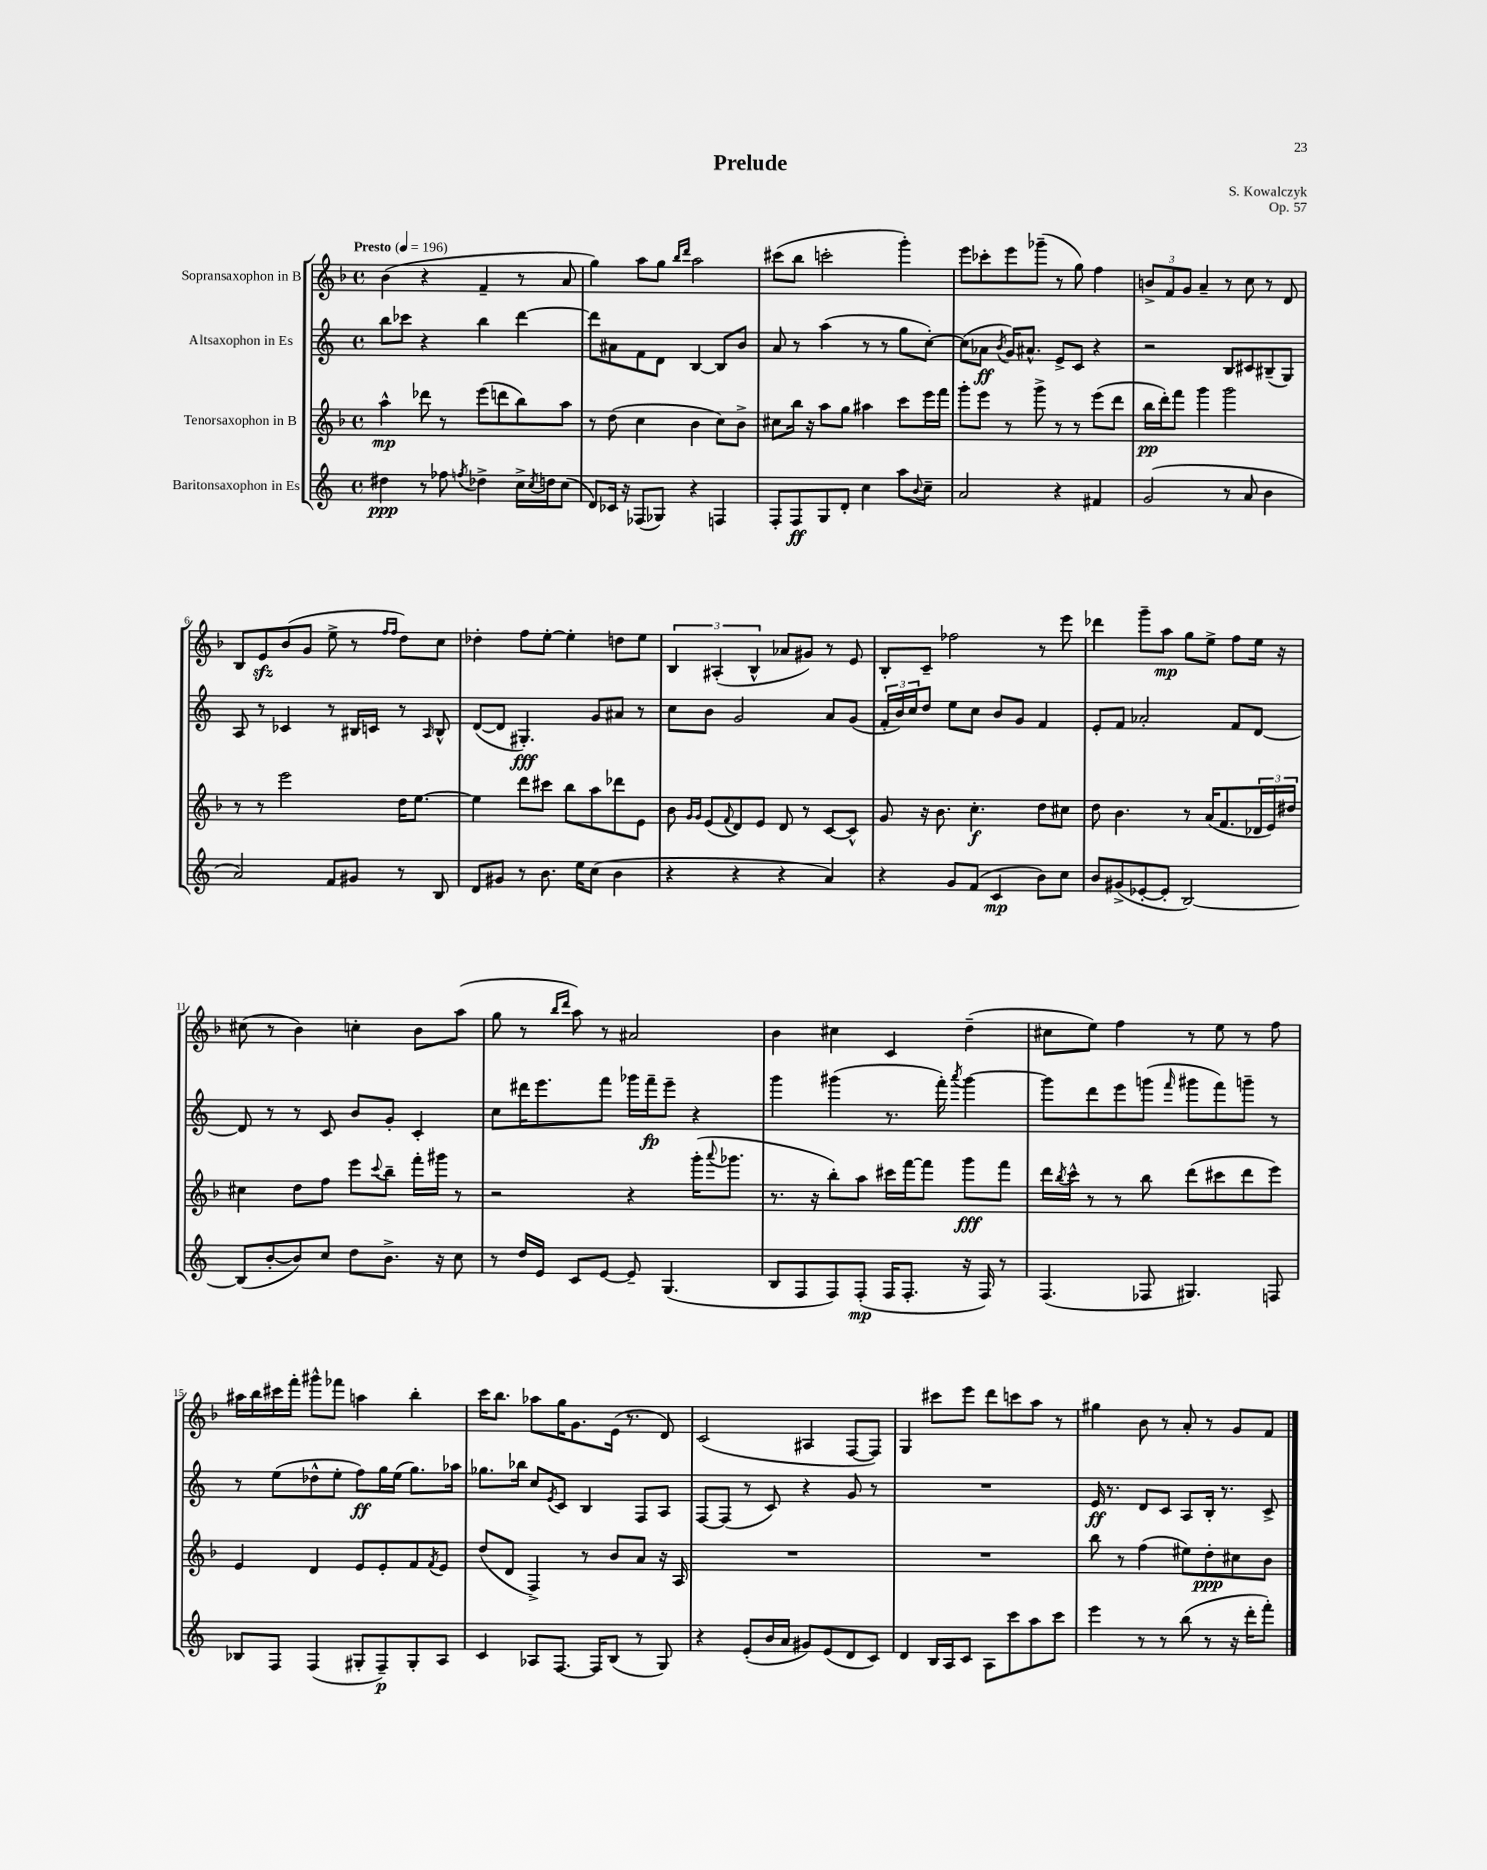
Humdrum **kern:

**kern	**dynam	**kern	**dynam	**kern	**dynam	**kern	**dynam
*part4	*part4	*part3	*part3	*part2	*part2	*part1	*part1
*staff4	*staff4	*staff3	*staff3	*staff2	*staff2	*staff1	*staff1
*I"Baritonsaxophon in Es	*	*I"Tenorsaxophon in B	*	*I"Altsaxophon in Es	*	*I"Sopransaxophon in B	*
*clefG2	*	*clefG2	*	*clefG2	*	*clefG2	*
*k[]	*	*k[b-]	*	*k[]	*	*k[b-]	*
*M4/4	*	*M4/4	*	*M4/4	*	*M4/4	*
*met(c)	*	*met(c)	*	*met(c)	*	*met(c)	*
*MM196	*	*MM196	*	*MM196	*	*MM196	*
=1	=1	=1	=1	=1	=1	=1	=1
!	!	!	!	!	!	!LO:TX:a:B:t=Presto	!
4dd#X\	ppp	4aa^^\	mp	8bb\L	.	(4b-\	.
.	.	.	.	8ccc-X\J	.	.	.
8r	.	8ddd-X\	.	4r	.	4r	.
8ff-X\	.	8r	.	.	.	.	.
8qffn/	.	.	.	.	.	.	.
4dd-X^\	.	(8eee\L	.	4bb\	.	4f~/	.
.	.	8dddn\	.	.	.	.	.
16cc^\LL	.	8bb-\)	.	[4ddd\	.	8r	.
8qcc/	.	.	.	.	.	.	.
16ddn\J	.	.	.	.	.	.	.
(8cc\J	.	8aa\J	.	.	.	8a/	.
=2	=2	=2	=2	=2	=2	=2	=2
8d/L)	.	8r	.	8ddd\L]	.	4gg\)	.
16c-X/Jk	.	(8dd\	.	8a#X\	.	.	.
16r	.	.	.	.	.	.	.
(8F-X/L	.	4cc\	.	8f\	.	8aa\L	.
8G-X/J)	.	.	.	8d\J	.	8gg\J	.
.	.	.	.	.	.	16qqbb-/LL	.
.	.	.	.	.	.	16qqddd/JJ	.
4r	.	4b-\	.	[4B/	.	2aa\	.
4Fn/	.	8cc\L)	.	8B/L]	.	.	.
.	.	8b-^\J	.	8b/J	.	.	.
=3	=3	=3	=3	=3	=3	=3	=3
8F'/L	.	8cc#X\L	.	8a/	.	(8ccc#X\L	.
8F/	ff	16bb-\Jk	.	8r	.	8bb-\J	.
.	.	16r	.	.	.	.	.
8G/	.	8aa\L	.	(4aa\	.	2cccn'\	.
8d'/J	.	8gg\J	.	.	.	.	.
4cc\	.	4aa#X\	.	8r	.	.	.
.	.	.	.	8r	.	.	.
8aa\L	.	8ccc\L	.	8gg\L	.	4ggg'\)	.
8qqb/	.	.	.	.	.	.	.
8cc~\J	.	16eee\L	.	[8cc'\J)	.	.	.
.	.	16fff\JJ	.	.	.	.	.
=4	=4	=4	=4	=4	=4	=4	=4
2a/	.	8ggg'\L	.	(8cc\L]	.	8eee\L	.
.	.	8eee\J	.	8a-X\J	ff	8ccc-X'\	.
.	.	.	.	8qb/	.	.	.
.	.	8r	.	16g/KL)	.	8eee\	.
.	.	.	.	8.a#X^^/J	.	.	.
.	.	8ggg^\	.	.	.	(8ggg-X~\J	.
4r	.	8r	.	8e^/L	.	8r	.
.	.	8r	.	8c/J	.	8gg\)	.
4f#X/	.	(8eee\L	.	4r	.	4ff\	.
.	.	8ddd\J	.	.	.	.	.
=5	=5	=5	=5	=5	=5	=5	=5
(2g/	.	16bb-\LL	pp	2r	.	12bn^/L	.
.	.	16ddd'\J)	.	.	.	.	.
.	.	.	.	.	.	12f/	.
.	.	8fff\J	.	.	.	.	.
.	.	.	.	.	.	12g/J	.
.	.	4ggg\	.	.	.	4a~/	.
8r	.	2ggg\	.	8B/L	.	8r	.
8a/	.	.	.	8c#X/	.	8cc\	.
4b\	.	.	.	(8B#X~/	.	8r	.
.	.	.	.	8G/J)	.	8d/	.
!!LO:LB:g=z
=6	=6	=6	=6	=6	=6	=6	=6
2a/)	.	8r	.	8A/	.	8B-/L	.
.	.	8r	.	8r	.	8ezz/	.
.	.	2eee\	.	4c-X/	.	(8b-/	.
.	.	.	.	.	.	8g/J	.
8f/L	.	.	.	8r	.	8ee^\	.
8g#X/J	.	.	.	16B#X/LL	.	8r	.
.	.	.	.	16cn/JJ	.	.	.
.	.	.	.	.	.	16qqff/LL	.
.	.	.	.	.	.	16qqff/JJ	.
8r	.	16dd\KL	.	8r	.	8dd\L)	.
.	.	[8.ee\J	.	.	.	.	.
.	.	.	.	16qqA/	.	.	.
8B/	.	.	.	8B#^^/	.	8cc\J	.
=7	=7	=7	=7	=7	=7	=7	=7
8d/L	.	4ee\]	.	([8d/L	.	4dd-X'\	.
8g#X/J	.	.	.	8d/J]	.	.	.
8r	.	8ddd\L	.	4.G#X'/)	fff	8ff\L	.
8.b\	.	8ccc#X\J	.	.	.	[8ee'\J	.
.	.	8bb-\L	.	.	.	4ee'\]	.
16ee\KL	.	.	.	.	.	.	.
(8cc\J	.	8aa\	.	8g/L	.	.	.
4b\	.	8ddd-X\	.	8a#X/J	.	8ddn\L	.
.	.	8e\J	.	8r	.	8ee\J	.
=8	=8	=8	=8	=8	=8	=8	=8
4r	.	8b-\	.	8cc\L	.	6B-/	.
.	.	16qqg/LL	.	.	.	.	.
.	.	16qqg/JJ	.	.	.	.	.
.	.	(8e/L	.	8b\J	.	.	.
.	.	.	.	.	.	(6A#X'/	.
.	.	8qqf/	.	.	.	.	.
4r	.	8d/)	.	2g/	.	.	.
.	.	.	.	.	.	6B-^^/	.
.	.	8e/J	.	.	.	.	.
4r	.	8d/	.	.	.	8a-X/L	.
.	.	8r	.	.	.	8g#X/J)	.
4a/)	.	[8c/L	.	8a/L	.	8r	.
.	.	8c^^/J]	.	(8g/J	.	8e/	.
=9	=9	=9	=9	=9	=9	=9	=9
4r	.	8g/	.	24f'/LL	.	8B-'/L	.
.	.	.	.	24b/)	.	.	.
.	.	.	.	24cc/J	.	.	.
.	.	16r	.	8dd/J	.	8c~/J	.
.	.	8.b-\	.	.	.	.	.
8g/L	.	.	.	8ee\L	.	2ff-X\	.
(8f/J	.	4.cc'\	f	8cc\J	.	.	.
4c/	mp	.	.	8b/L	.	.	.
.	.	.	.	8g/J	.	.	.
8b\L)	.	8dd\L	.	4f/	.	8r	.
8cc\J	.	8cc#X\J	.	.	.	8eee\	.
=10	=10	=10	=10	=10	=10	=10	=10
8b/L	.	8dd\	.	8e'/L	.	4ddd-X\	.
(8g#X^/	.	4.b-\	.	8f/J	.	.	.
[8e-X'/	.	.	.	2a-X'/	.	8ggg~\L	.
8e-'/J]	.	.	.	.	.	8aa\J	mp
[2B/)	.	8r	.	.	.	8gg\L	.
.	.	(16a/KL	.	.	.	8ee^\J	.
.	.	8.f/	.	.	.	.	.
.	.	.	.	8f/L	.	8ff\L	.
.	.	24d-X/L	.	[8d/J	.	16ee\Jk	.
.	.	24e/)	.	.	.	.	.
.	.	.	.	.	.	16r	.
.	.	24dd#X/JJ	.	.	.	.	.
!!LO:LB:g=z
=11	=11	=11	=11	=11	=11	=11	=11
(8B/L]	.	4cc#X\	.	8d/]	.	(8cc#X\	.
[8b'/	.	.	.	8r	.	8r	.
8b/])	.	8dd\L	.	8r	.	4b-\)	.
8cc/J	.	8ff\J	.	8c/	.	.	.
8dd\L	.	8eee\L	.	8b/L	.	4ccn'\	.
.	.	8qqccc/	.	.	.	.	.
8.b^\J	.	8bb-~\J	.	8g'/J	.	.	.
.	.	16fff'\LL	.	4c'/	.	8b-\L	.
16r	.	16ggg#X\JJ	.	.	.	.	.
8cc\	.	8r	.	.	.	(8aa\J	.
=12	=12	=12	=12	=12	=12	=12	=12
8r	.	2r	.	8cc\L	.	8gg\	.
16dd/LL	.	.	.	16ddd#X\K	.	8r	.
16e/JJ	.	.	.	8.eee\	.	.	.
.	.	.	.	.	.	16qqbb-/LL	.
.	.	.	.	.	.	16qqddd/JJ	.
8c/L	.	.	.	.	.	8aa\)	.
[8e/J	.	.	.	8fff\J	.	8r	.
8e~/]	.	4r	.	16ggg-X\LL	.	2a#X/	.
.	.	.	.	16fff~\J	fp	.	.
(4.G/	.	.	.	8eee~\J	.	.	.
.	.	(16ggg'\KL	.	4r	.	.	.
.	.	8qqaaa/	.	.	.	.	.
.	.	8.ggg-X\J	.	.	.	.	.
=13	=13	=13	=13	=13	=13	=13	=13
8B/L	.	8.r	.	4ggg\	.	4b-\	.
8F/	.	.	.	.	.	.	.
.	.	16r	.	.	.	.	.
8F/)	.	8bb-'\L)	.	(4ggg#X\	.	4cc#X\	.
(8F'/J	mp	8aa\J	.	.	.	.	.
16F/KL	.	16ccc#X\LL	.	8.r	.	4c/	.
8.F'/J	.	[16fff\J	.	.	.	.	.
.	.	8fff\J]	.	.	.	.	.
.	.	.	.	16fff'\)	.	.	.
.	.	.	.	8qaaa/	.	.	.
16r	.	8ggg\L	fff	[4ggg#\	.	(4dd~\	.
16F/)	.	.	.	.	.	.	.
8r	.	8fff\J	.	.	.	.	.
=14	=14	=14	=14	=14	=14	=14	=14
(4.F/	.	16ddd\LL	.	8ggg#\L]	.	8cc#X\L	.
.	.	8qbb-/	.	.	.	.	.
.	.	16ccc^^\JJ	.	.	.	.	.
.	.	8r	.	8ddd\	.	8ee\J)	.
.	.	8r	.	8eee\	.	4ff\	.
8F-X/	.	8bb-\	.	(8gggn\J	.	.	.
.	.	.	.	16qqfff/	.	.	.
4.G#X/)	.	(8ddd\L	.	8ggg#X\L	.	8r	.
.	.	8ccc#X\	.	8fff\)	.	8ee\	.
.	.	8ddd\	.	8gggn~\J	.	8r	.
8Fn/	.	8eee\J)	.	8r	.	8ff\	.
!!LO:LB:g=z
=15	=15	=15	=15	=15	=15	=15	=15
8B-X/L	.	4e/	.	8r	.	16aa#X\LL	.
.	.	.	.	.	.	16bb-\	.
8F/J	.	.	.	(8ee\L	.	16ccc#X\	.
.	.	.	.	.	.	16fff'\JJ	.
(4F/	.	4d/	.	8dd-X^^\	.	8ggg#X^^\L	.
.	.	.	.	8ee'\J	.	8fff-X\J	.
8G#X'/L	.	8e/L	.	8ff\L)	ff	4aan\	.
8F~/)	p	8e'/	.	16gg\L	.	.	.
.	.	.	.	(16ee\JJ	.	.	.
8G#'/	.	8f/	.	8.gg\L)	.	4bb-'\	.
.	.	8qf/	.	.	.	.	.
8A/J	.	8e/J	.	.	.	.	.
.	.	.	.	16aa-X\Jk	.	.	.
=16	=16	=16	=16	=16	=16	=16	=16
4c/	.	(8dd/L	.	8.gg-X\L	.	16ccc\KL	.
.	.	.	.	.	.	8.bb-\J	.
.	.	8d/J	.	.	.	.	.
.	.	.	.	16bb-X\Jk	.	.	.
8A-X/L	.	4F^/)	.	8cc/L	.	8aa-X\L	.
.	.	.	.	8qe/	.	.	.
[8.F/J	.	.	.	8c/J	.	16gg\K	.
.	.	.	.	.	.	8.g\	.
.	.	8r	.	4B/	.	.	.
16F/KL]	.	.	.	.	.	.	.
(8B/J	.	8b-/L	.	.	.	(16e\Jk	.
.	.	.	.	.	.	8.r	.
8r	.	8a/J	.	8F/L	.	.	.
8G/)	.	16r	.	8A/J	.	8d/)	.
.	.	16A/	.	.	.	.	.
=17	=17	=17	=17	=17	=17	=17	=17
4r	.	1r	.	[8F/L	.	(2c/	.
.	.	.	.	(8F/J]	.	.	.
(8e'/L	.	.	.	8r	.	.	.
16b/L	.	.	.	8c/)	.	.	.
16a/JJ	.	.	.	.	.	.	.
8g#X/L)	.	.	.	4r	.	4A#X/	.
(8e/	.	.	.	.	.	.	.
8d/	.	.	.	8g/	.	[8F/L	.
8c/J)	.	.	.	8r	.	8F/J])	.
=18	=18	=18	=18	=18	=18	=18	=18
4d/	.	1r	.	1r	.	4G/	.
16B/LL	.	.	.	.	.	8ccc#X\L	.
16A/J	.	.	.	.	.	.	.
8c/J	.	.	.	.	.	8eee\J	.
8A\L	.	.	.	.	.	8ddd\L	.
8ccc\	.	.	.	.	.	8cccn\	.
8aa\	.	.	.	.	.	8aa\J	.
8ccc\J	.	.	.	.	.	8r	.
=19	=19	=19	=19	=19	=19	=19	=19
4eee\	.	8bb-\	.	16e/	ff	4gg#X\	.
.	.	.	.	8.r	.	.	.
.	.	8r	.	.	.	.	.
8r	.	(4ff\	.	8d/L	.	8b-\	.
8r	.	.	.	8c/J	.	8r	.
(8bb\	.	8ee#X\L)	.	8A/L	.	8a'/	.
8r	.	8dd'\	ppp	16B'/Jk	.	8r	.
.	.	.	.	8.r	.	.	.
16r	.	8cc#X\	.	.	.	8g/L	.
16ddd'\KL	.	.	.	.	.	.	.
8fff'\J)	.	8b-\J	.	8c^/	.	8f/J	.
==	==	==	==	==	==	==	==
*-	*-	*-	*-	*-	*-	*-	*-
